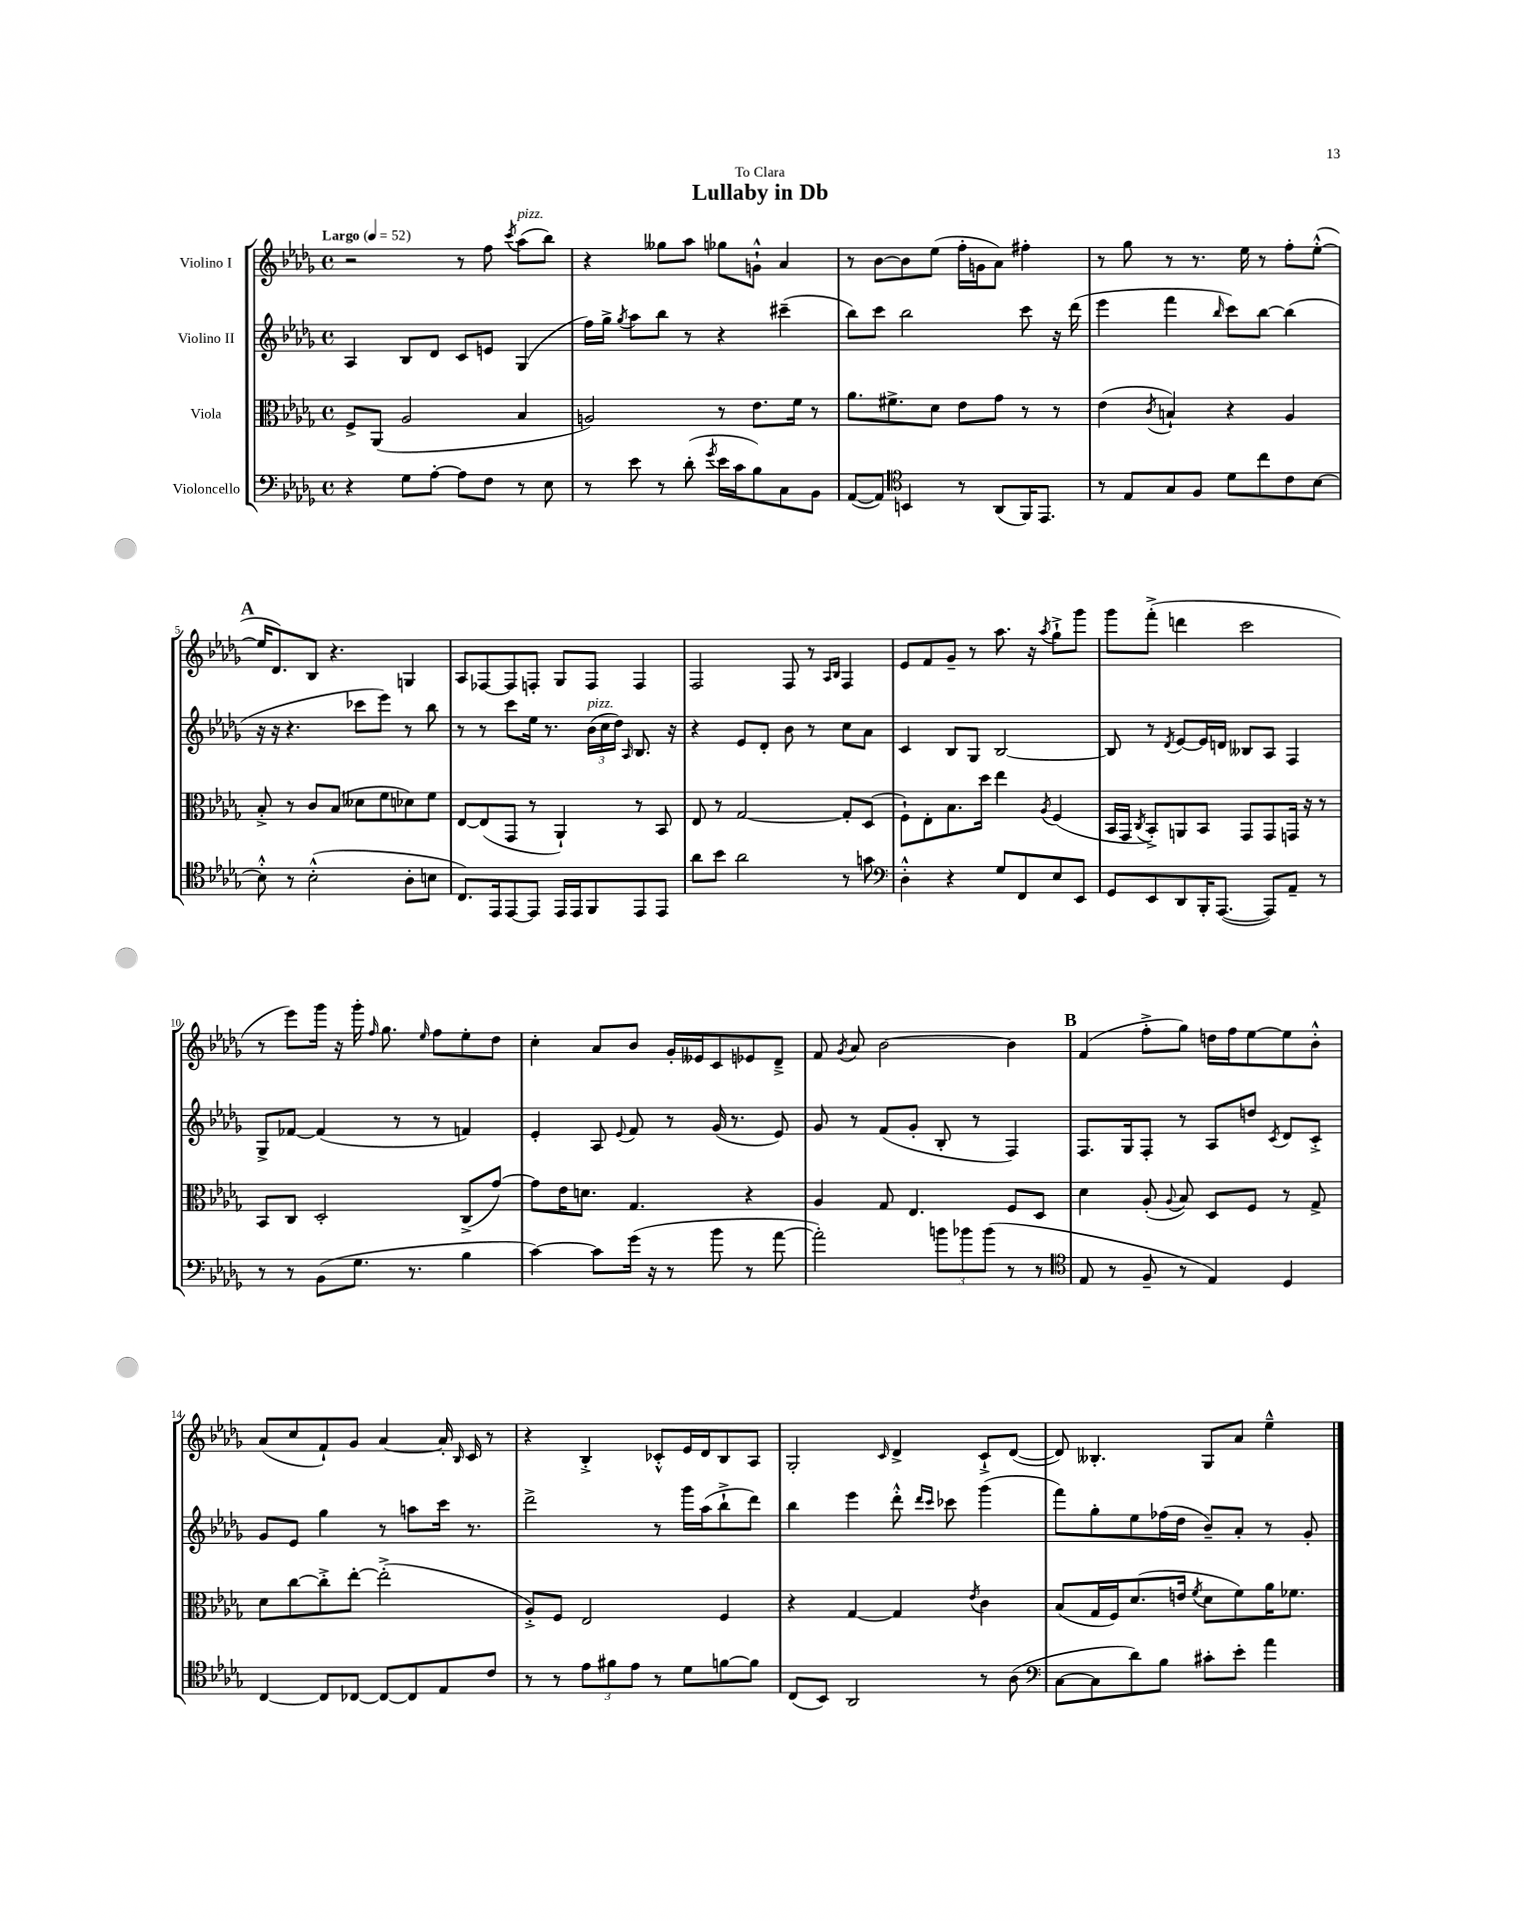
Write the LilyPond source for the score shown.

\header { title = "Lullaby in Db" dedication = "To Clara" }
<<
\new StaffGroup <<
\new Staff = "s0" \with { instrumentName = "Violino I" } {
    \clef treble \key des \major \defaultTimeSignature \time 4/4 \tempo "Largo" 4 = 52
    \autoBeamOff r2 r8 f''8 \acciaccatura { c'''8 } aes''8[^\markup { \italic "pizz." }( bes''8]) |
    r4 geses''8[ aes''8] ges''8[ g'8]-!-^ aes'4 |
    r8 bes'8[~ bes'8 ees''8]( f''16[-. g'16 aes'8]) fis''4-. |
    r8 ges''8 r8 r8. ees''16 r8 f''8[-. ees''8]~-.-^( |
    \mark \markup { \bold "A" } ees''16[ des'8.) bes8] r4. g4 |
    aes8[ fes8~ fes8 f8]-. ges8[ f8] f4 |
    f2 f8 r8 \grace { aes16[ bes16] } f4 |
    ees'8[ f'8 ges'8]-- r8 aes''8. r16 \acciaccatura { aes''8 } ges''8[-!-> ges'''8] |
    ges'''8[ f'''8]-.->( d'''4 c'''2 |
    r8 ees'''8[) ges'''16] r16 ges'''16-. \grace { f''16 } ges''8. \grace { ees''16 } f''8[ ees''8-. des''8] |
    c''4-. aes'8[ bes'8] ges'16[-. eeses'16 c'8 ees'8 des'8]---> |
    f'8 \acciaccatura { ges'8 } aes'8 bes'2~ bes'4 |
    \mark \markup { \bold "B" } f'4( f''8[-.-> ges''8]) d''16[ f''16 ees''8~ ees''8 bes'8]-.-^ |
    aes'8[( c''8 f'8-!) ges'8] aes'4~ aes'16-. \grace { bes16 } c'16 r8 |
    r4 bes4-.-> ces'8[-.-^ ees'16 des'16 bes8 aes8] |
    ges2-. \grace { c'16 } des'4-> c'8[-!-> des'8]~( |
    des'8) beses4.-. ges8[ aes'8] ees''4---^ \bar "|." |
}
\new Staff = "s1" \with { instrumentName = "Violino II" } {
    \clef treble \key des \major \defaultTimeSignature \time 4/4
    \autoBeamOff aes4 bes8[ des'8] c'8[ e'8] ges4( |
    f''16[) ges''16]-> \acciaccatura { ges''8 } aes''8[ bes''8] r8 r4 cis'''4--( |
    bes''8[) c'''8] bes''2 c'''8 r16 des'''16( |
    ees'''4 f'''4 \grace { bes''16 } c'''8[) bes''8]~ bes''4( |
    \mark \markup { \bold "A" } r16 r16 r4. ces'''8[ ees'''8]) r8 bes''8 |
    r8 r8 c'''8[ ees''16] r8. \tuplet 3/2 { bes'16[^\markup { \italic "pizz." }( c''16 des''16]) } \grace { aes16 } bes8. r16 |
    r4 ees'8[ des'8]-. bes'8 r8 c''8[ aes'8] |
    c'4 bes8[ ges8] bes2~ |
    bes8 r8 \acciaccatura { des'8 } ees'8[~ ees'16 d'16] beses8[ aes8] f4 |
    ges8[-> fes'8]~ fes'4( r8 r8 f'4) |
    ees'4-. aes8 \appoggiatura { ees'8 } f'8 r8 ges'16( r8. ees'8) |
    ges'8 r8 f'8[( ges'8]-. bes8-. r8 f4) |
    \mark \markup { \bold "B" } f8.[ ges16 f8]-. r8 aes8[ d''8] \acciaccatura { c'8 } des'8[ c'8]-.-> |
    ges'8[ ees'8] ges''4 r8 a''8[ c'''16] r8. |
    des'''2-> r8 ges'''16[ aes''16( bes''8-!-> des'''8]) |
    bes''4 ees'''4 des'''8-.-^ \grace { des'''16[ c'''16] } ces'''8 ges'''4( |
    f'''8[) ges''8-. ees''8 fes''16( des''16] bes'8[--) aes'8]-. r8 ges'8-. \bar "|." |
}
\new Staff = "s2" \with { instrumentName = "Viola" } {
    \clef alto \key des \major \defaultTimeSignature \time 4/4
    \autoBeamOff f8[-> aes,8]( aes2 bes4 |
    a2) r8 ees'8.[ f'16] r8 |
    aes'8.[ fis'8.-> des'8] ees'8[ ges'8] r8 r8 |
    ees'4( \acciaccatura { c'8 } b4-!) r4 aes4 |
    \mark \markup { \bold "A" } bes8-.-> r8 c'8[ bes8]( deses'8[ f'8 des'8) f'8] |
    ees8[~ ees8( ges,8] r8 aes,4-!) r8 bes,8 |
    ees8 r8 ges2~ ges8[-. des8]( |
    f8[-!) ees8-. bes8. des''16] ees''4 \acciaccatura { aes8 } f4( |
    bes,16[ ges,16] \acciaccatura { c8 } bes,8[-.->) a,8 bes,8] ges,8[ ges,8 g,16] r16 r8 |
    bes,8[ c8] des2-. c8[->( ges'8]~) |
    ges'8[ ees'16 d'8.] ges4. r4 |
    aes4 ges8 ees4. f8[ des8] |
    \mark \markup { \bold "B" } des'4 aes8-.( \appoggiatura { aes8 } bes8) des8[ f8] r8 ges8-> |
    des'8[ c''8~ c''8-.-> ees''8]~-. ees''2-.->( |
    aes8[-.->) f8] ees2 f4 |
    r4 ges4~ ges4 \acciaccatura { ees'8 } c'4 |
    bes8[( ges16 f16) des'8.( e'16] \acciaccatura { f'8 } des'8[ f'8) aes'16 fes'8.] \bar "|." |
}
\new Staff = "s3" \with { instrumentName = "Violoncello" } {
    \clef bass \key des \major \defaultTimeSignature \time 4/4
    \autoBeamOff r4 ges8[ aes8]~-. aes8[ f8] r8 ees8 |
    r8 ees'8 r8 des'8-.( \acciaccatura { ges'8 } ees'16[ c'16 bes8) c8 bes,8] |
    aes,8[~( aes,8]) \clef tenor b,4 r8 aes,8[( f,16) ees,8.] |
    r8 ees8[ ges8 f8] des'8[ c''8 c'8 bes8]~ |
    \mark \markup { \bold "A" } bes8-.-^ r8 bes2-.-^( aes8[-. b8] |
    c8.[) ees,16 ees,8~ ees,8] ees,16[ ees,16 f,8 ees,8 ees,8] |
    aes'8[ bes'8] aes'2 r8 g'8 |
    \clef bass des4-.-^ r4 ges8[ f,8 ees8 ees,8] |
    ges,8[ ees,8 des,8 bes,,16-. aes,,8.]~( aes,,8[) aes,8]-- r8 |
    r8 r8 bes,8[( ges8.] r8. bes4 |
    c'4~) c'8[ ges'16]( r16 r8 bes'8 r8 aes'8~ |
    aes'2-.) \tuplet 3/2 { b'8[ bes'8 bes'8]( } r8 r8 |
    \mark \markup { \bold "B" } \clef tenor ees8 r8 f8-- r8 ees4) des4 |
    c4~ c8[ ces8]~ ces8[~ ces8 ees8 c'8] |
    r8 r8 \tuplet 3/2 { ees'8[ fis'8 ees'8] } r8 des'8[ f'8~ f'8] |
    c8[( bes,8]) aes,2 r8 aes8( |
    \clef bass c8[~ c8 des'8) bes8] cis'8[-. ees'8]-. aes'4 \bar "|." |
}
>>
>>
